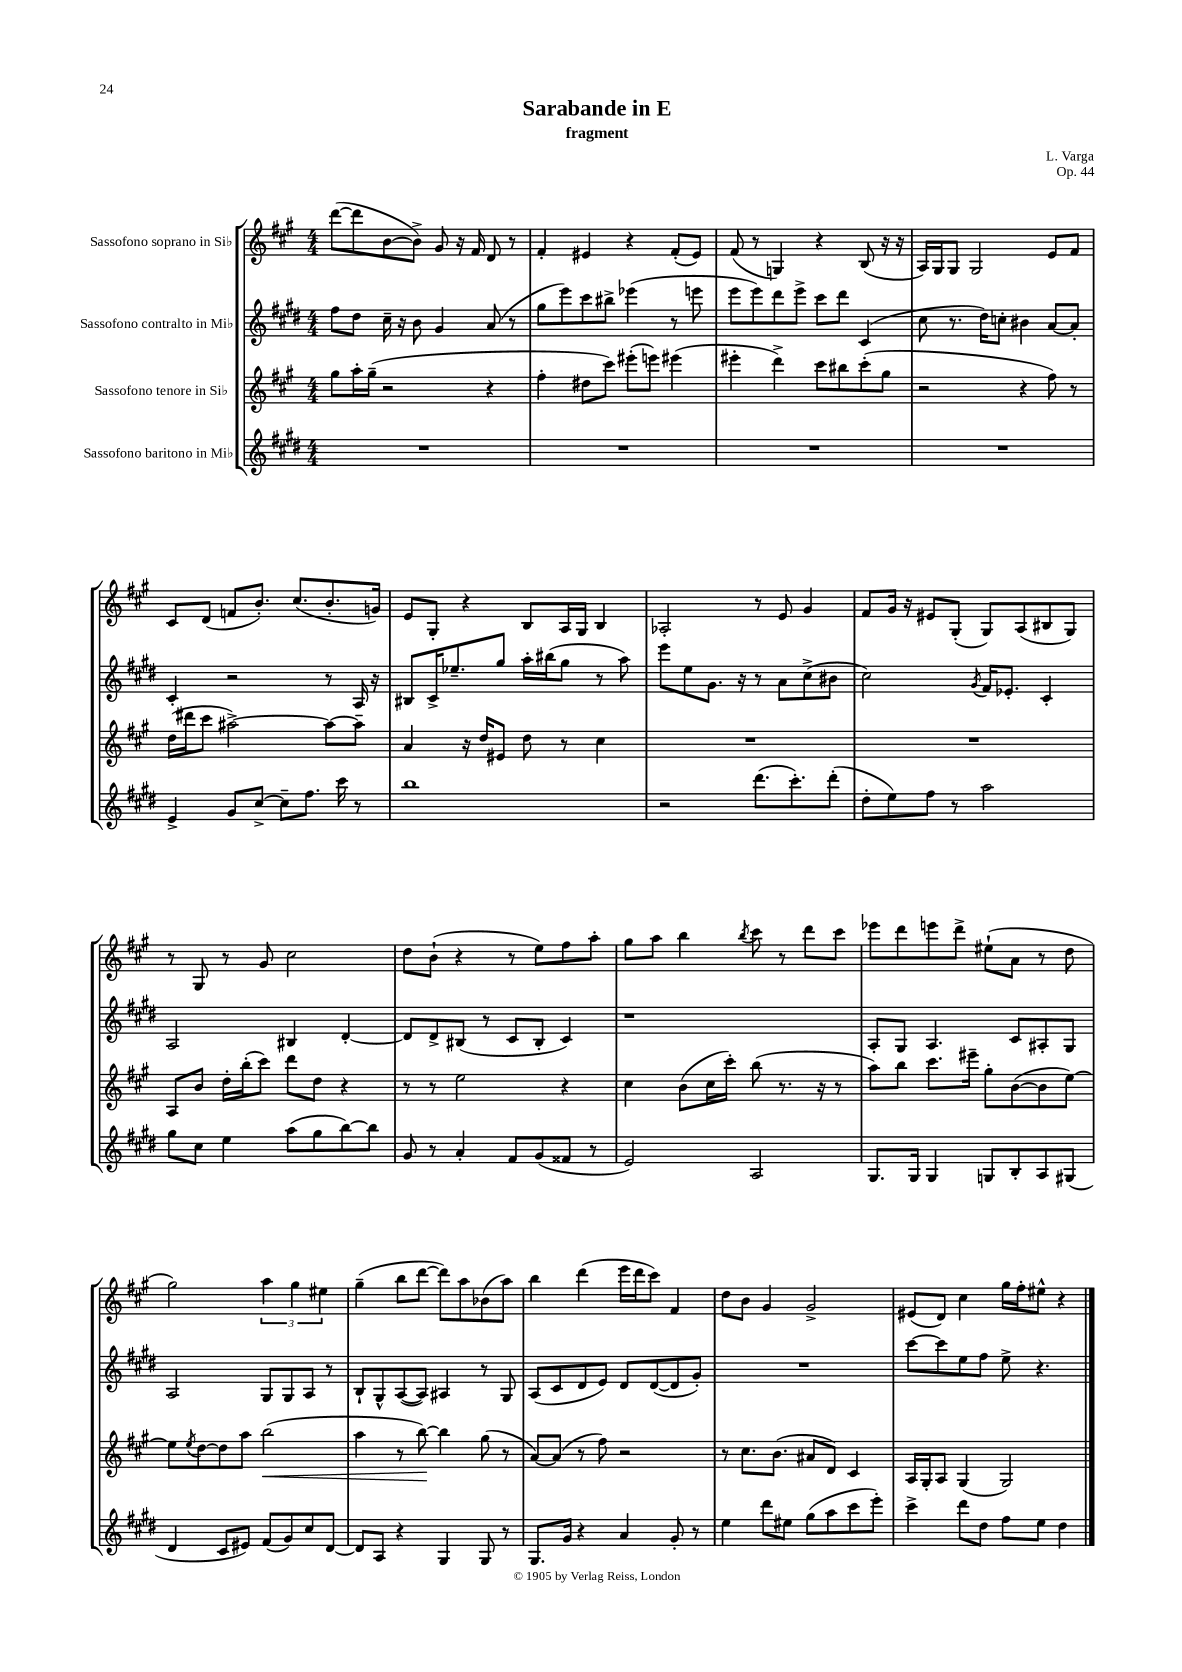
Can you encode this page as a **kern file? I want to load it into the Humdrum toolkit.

**kern	**kern	**kern	**kern
*staff4	*staff3	*staff2	*staff1
*clefG2	*clefG2	*clefG2	*clefG2
*k[f#c#g#d#]	*k[f#c#g#]	*k[f#c#g#d#]	*k[f#c#g#]
*M4/4	*M4/4	*M4/4	*M4/4
1r	8gg#	8ff#	([8ddd
.	16aa'	8dd#	8ddd]
.	(16gg#~	.	.
.	2r	16cc#~	[8b
.	.	16r	.
.	.	8b	8b^])
.	.	4g#	8g#
.	.	.	16r
.	.	.	16f#
.	4r	(8a	8d
.	.	8r	8r
=	=	=	=
1r	4ff#'	8gg#	4f#'
.	.	8eee)	.
.	8dd#	8ccc#	4e#
.	8ccc#)	8bb#^	.
.	(8eee#'	(4eee-	4r
.	8eee)	.	.
.	(4eee#	8r	(8f#'
.	.	8eee	8e#)
=	=	=	=
1r	4eee#'	8eee	(8f#
.	.	8eee)	8r
.	4ddd^)	8ddd#	4G)
.	.	8eee^	.
.	8ccc#	8ccc#	4r
.	8bb#	8ddd#	.
.	(8ccc#'	(4c#	(8B
.	8gg#	.	16r
.	.	.	16r
=	=	=	=
1r	2r	8cc#	16A)
.	.	.	16G#
.	.	8.r	8G#
.	.	.	2G#
.	.	16dd#)	.
.	.	8cc'	.
.	4r	4b#	.
.	8ff#)	[8a	8e
.	8r	8a']	8f#
=	=	=	=
4e^	(16dd	4c#'	8c#
.	16ddd#	.	.
.	8ccc#	.	(8d
8g#	[2aa#^)	2r	8f
[8cc#^	.	.	8.b')
8cc#~]	.	.	.
.	.	.	(8.cc#
8.ff#	.	.	.
.	8aa#_	8r	8.b'
16ccc#	.	.	.
8r	8aa#~]	16A	.
.	.	16r	16g)
=	=	=	=
1bb	4a	8B#	8e
.	.	16c#^	8G#'
.	.	8.ee-~	.
.	16r	.	4r
.	16dd	.	.
.	8e#	8gg#	.
.	8dd	16aa'	8B
.	.	(16bb#	.
.	8r	8gg#	16A
.	.	.	16G#
.	4cc#	8r	4B
.	.	8aa)	.
=	=	=	=
2r	1r	8eee	2A-'
.	.	8ee	.
.	.	8.g#	.
.	.	16r	.
(8.ddd#	.	8r	8r
.	.	8a	8e
8.ccc#')	.	.	.
.	.	(8cc#^	4g#
(8ddd#'	.	8b#	.
=	=	=	=
8dd#'	1r	2cc#)	8f#
8ee)	.	.	16g#
.	.	.	16r
8ff#	.	.	8e#
8r	.	.	(8G#'
.	.	8qg#	.
2aa	.	16f#	8G#)
.	.	8.e-'	.
.	.	.	(8A
.	.	4c#'	8B#
.	.	.	8G#)
=	=	=	=
8gg#	8A	2A	8r
8cc#	8b	.	8G#
4ee	16dd'	.	8r
.	(16bb'	.	.
.	8ccc#)	.	8g#
(8aa	8ddd	4B#	2cc#
8gg#	8dd	.	.
[8bb)	4r	[4d#'	.
8bb]	.	.	.
=	=	=	=
8g#	8r	8d#]	8dd
8r	8r	8d#^	(8b`
4a'	2ee	(8B#	4r
.	.	8r	.
8f#	.	8c#	8r
(8g#	.	8B#'	8ee)
8f##	4r	4c#)	8ff#
8r	.	.	8aa'
=	=	=	=
2e)	4cc#	1r	8gg#
.	.	.	8aa
.	(8b	.	4bb
.	16cc#	.	.
.	16ccc#')	.	.
.	.	.	8qbb
2A	(8bb	.	8ccc#
.	8.r	.	8r
.	.	.	8ddd
.	16r	.	.
.	8r	.	8ccc#
=	=	=	=
8.G#	8aa)	8A'	8eee-
.	8bb	8G#	8ddd
16G#	.	.	.
4G#	8.ccc#	4.A	8eee
.	.	.	8ddd^
.	16eee#~	.	.
8G	8gg#'	.	(8ee#`
8B'	([8b	8c#	8a
8A	8b]	8A#'	8r
(8G#	[8ee)	8G#	8dd
=	=	=	=
4d#	8ee]	2A	2gg#)
.	8qee	.	.
.	[8dd	.	.
8c#	8dd]	.	.
8e#)	8aa	.	.
(8f#	(2bb	8G#	6aa
8g#)	.	8G#	.
.	.	.	6gg#
8cc#	.	8A	.
.	.	.	6ee#
[8d#	.	8r	.
=	=	=	=
8d#]	4aa	8B`	(4gg#~
8A	.	8G#^^	.
4r	8r	([8A	8bb
.	[8bb)	8A])	[8ddd
4G#	4bb]	4A#	8ddd])
.	.	.	8aa
8G#	(8gg#	8r	(8b-
8r	8r	8G#	8aa)
=	=	=	=
8.G#	[8a)	(8A	4bb
.	(8a]	8c#	.
16g#	.	.	.
4r	8r	8d#	(4ddd
.	8ff#)	8e)	.
4a	2r	8d#	16eee
.	.	.	16ddd
.	.	([8d#	8ccc#)
8g#'	.	8d#]	4f#
8r	.	8g#')	.
=	=	=	=
4ee	8r	1r	8dd
.	8.cc#	.	8b
8ddd#	.	.	4g#
.	(8.b	.	.
8ee#	.	.	.
(8gg#	8a#	.	2g#^
8aa	8d)	.	.
8ccc#	4c#	.	.
8eee')	.	.	.
=	=	=	=
4ccc#^	16A	[8ccc#	(8e#
.	16G#'	.	.
.	8A	8ccc#]	8d)
8ddd#	(4G#	8ee	4cc#
8dd#	.	8ff#	.
8ff#	2G#)	8ee^	16gg#
.	.	.	16ff#'
8ee	.	4.r	8ee#^^
4dd#	.	.	4r
==	==	==	==
*-	*-	*-	*-
